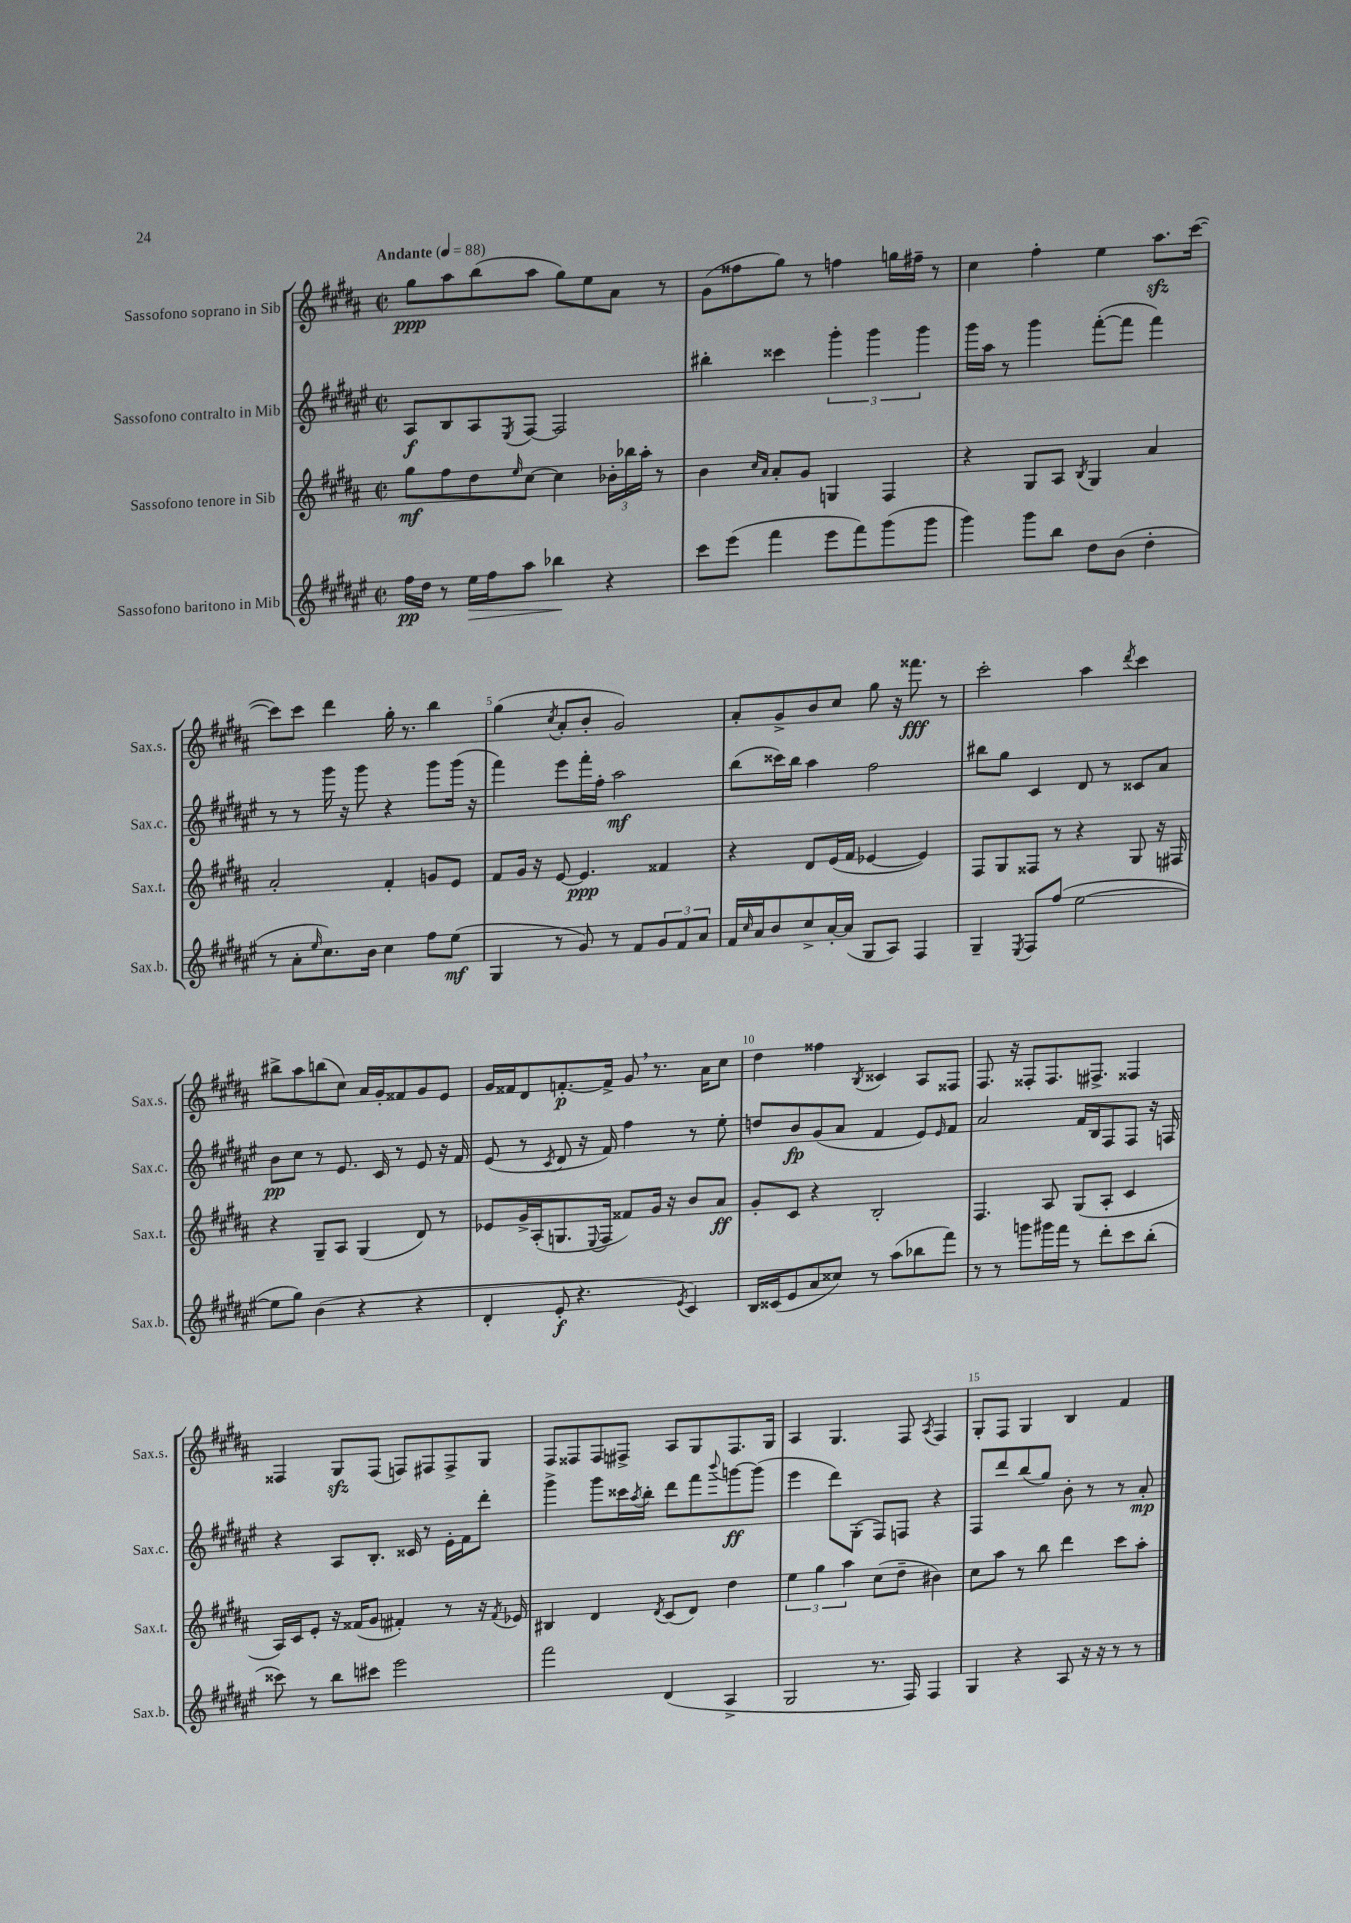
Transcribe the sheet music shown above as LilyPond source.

<<
\new StaffGroup <<
\new Staff = "s0" \with { instrumentName = "Sassofono soprano in Sib" shortInstrumentName = "Sax.s." } {
    \clef treble \key b \major \defaultTimeSignature \time 2/2 \tempo "Andante" 4 = 88
    gis''8\ppp ais''8 b''8( ais''8 gis''8) e''8 ais'8 r8 |
    gis'8( fisis''8 gis''8) r8 f''4 g''16 fis''16-- r8 |
    cis''4 fis''4-. e''4 ais''8.\sfz cis'''16~( |
    cis'''8) cis'''8 dis'''4 gis''16-. r8. b''4 |
    gis''4( \acciaccatura { cis''8 } ais'8-. b'8-. gis'2) |
    ais'8-. gis'8-> b'8 cis''8 gis''8 r16 fisis'''8.\fff r8 |
    cis'''2-. ais''4 \acciaccatura { dis'''8 } cis'''4 |
    bis''8-> ais''8 b''8( cis''8) ais'16 gis'16-. fisis'8 gis'8 e'8 |
    gis'16 fisis'16 dis'8 f'8.~-.\p f'16-> gis'8 \breathe r8. ais'16 cis''8 |
    dis''4 fisis''4 \acciaccatura { b8 } cisis'4 ais8 fisis8 |
    fis8. r16 fisis8-. fisis8. fis8.-> fisis4 |
    fisis4 gis8\sfz fisis8( f8) fis8 fis8-> gis8 |
    fis8 fisis8 fisis8 fis8-> ais8 gis8 fis8. gis16 |
    ais4 gis4. fis8 \acciaccatura { ais8 } fis4 |
    gis8-. fis8 gis4 b4 fis'4 \bar "|." |
}
\new Staff = "s1" \with { instrumentName = "Sassofono contralto in Mib" shortInstrumentName = "Sax.c." } {
    \clef treble \key fis \major \defaultTimeSignature \time 2/2
    ais8\f b8 ais8 \acciaccatura { eis8 } fis8~ fis2 |
    bis''4-. cisis'''4 \tuplet 3/2 { gis'''4-. gis'''4 gis'''4 } |
    gis'''16 ais''16 r8 gis'''4 fis'''8~-.( fis'''8 fis'''4) |
    r8 r8 gis'''16 r16 gis'''8 r4 gis'''8 gis'''16( r16 |
    fis'''4) eis'''8 fis'''16-. fis''16-. ais''2\mf |
    b''8( cisis'''16) b''16 ais''4 fis''2 |
    bis''8 gis''8 cis'4 dis'8 r8 cisis'8 ais'8 |
    b'8\pp cis''8 r8 eis'8. cis'16 r8 eis'8 r16 fis'16 |
    eis'8( r8 \acciaccatura { cis'8 } dis'8 r16 fis'16) fis''4 r8 eis''8-. |
    d''8 b'8\fp gis'8( ais'8 fis'4 eis'8) \grace { eis'16 } fis'8 |
    ais'2 fis'16 b16 fis8 fis8 r16 f16 |
    r4 ais8 b8.-. cisis'16 r8 eis'16-. fis'16 dis'''8-. |
    gis'''4-> gis'''8 cisis'''16 \acciaccatura { ais''8 } b''16-. dis'''8 fis'''8 \appoggiatura { b'''8 } g'''8~\ff g'''8( |
    eis'''4 dis'''8) gis8-.( fis8) f8 r4 |
    fis8 dis'''8 b''8( gis''8) b'8-. r8 r8 ais'8-.\mp \bar "|." |
}
\new Staff = "s2" \with { instrumentName = "Sassofono tenore in Sib" shortInstrumentName = "Sax.t." } {
    \clef treble \key b \major \defaultTimeSignature \time 2/2
    gis''8\mf fis''8 dis''8 \grace { e''16 } cis''8~ cis''4 \tuplet 3/2 { bes'16-. bes''16 ais''16-. } r8 |
    b'4 \grace { cis''16 ais'16 } ais'8-. gis'8 g4 fis4 |
    r4 gis8 ais8 \acciaccatura { b8 } gis4 ais'4 |
    ais'2-. fis'4-. g'8 e'8 |
    fis'8 gis'16 r16 e'8~ e'4.\ppp fisis'4 |
    r4 dis'8 e'16( fis'16 ees'4~ ees'4) |
    fis8 gis8 fisis8 r8 r4 gis8 r16 fis16 |
    r4 gis8-- ais8 gis4( dis'8) r8 |
    ees'8 gis'16-> ais16-.( g8. \appoggiatura { e8 } fis16 fisis'8) gis'16 r16 b'8 ais'8\ff |
    gis'8-. cis'8 r4 b2-. |
    fis4. ais8 gis8( ais8-. cis'4 |
    ais16) cis'16 e'8-. r16 fisis'16( gis'8 fis'4-.) r8 r16 \acciaccatura { fis'8 } ees'16 |
    bis4 dis'4 \acciaccatura { dis'8 } cis'8( dis'8) dis''4 |
    \tuplet 3/2 { e''4 gis''4 ais''4 } cis''8( dis''8-- bis'4) |
    cis''8 ais''8 r8 b''8 dis'''4 cis'''8 ais''8-. \bar "|." |
}
\new Staff = "s3" \with { instrumentName = "Sassofono baritono in Mib" shortInstrumentName = "Sax.b." } {
    \clef treble \key fis \major \defaultTimeSignature \time 2/2
    fis''16\pp dis''16 r8 eis''16\> fis''16 ais''8 bes''4\! r4 |
    cis'''8 eis'''8( fis'''4 eis'''8 fis'''8) gis'''8( gis'''8 |
    gis'''4) gis'''8 b''8 dis''8 b'8( dis''4-. |
    r8 ais'8-. \grace { eis''16 } cis''8.) b'16 cis''4 fis''8 eis''8\mf( |
    gis4 r8 gis'8) r8 fis'8 \tuplet 3/2 { gis'8 fis'8 ais'8 } |
    fis'16 \grace { cis''16 } ais'16 b'8 cis''8-> ais'16~-. ais'16( gis8 ais8) fis4 |
    gis4-- \acciaccatura { eis8 } fis8 fis''8( eis''2~ |
    eis''8 gis''8) b'4( r4 r4 |
    dis'4-. eis'8-.\f r4. \acciaccatura { eis'8 } cis'4) |
    b16 cisis'16( eis'8 ais'8 cisis''8) r8 ais''8( bes''8 fis'''8) |
    r8 r8 g'''8 gis'''16 fis'''16 r8 dis'''8-. cis'''8 b''8-.( |
    cisis'''8) r8 b''8 cis'''8 eis'''2 |
    fis'''2 dis'4( ais4-> |
    gis2 r8. fis16) fis4 |
    gis4 r4 ais8 r16 r16 r8 r8 \bar "|." |
}
>>
>>
\layout { \context { \Score \override BarNumber.break-visibility = ##(#f #t #t) barNumberVisibility = #(every-nth-bar-number-visible 5) } }
